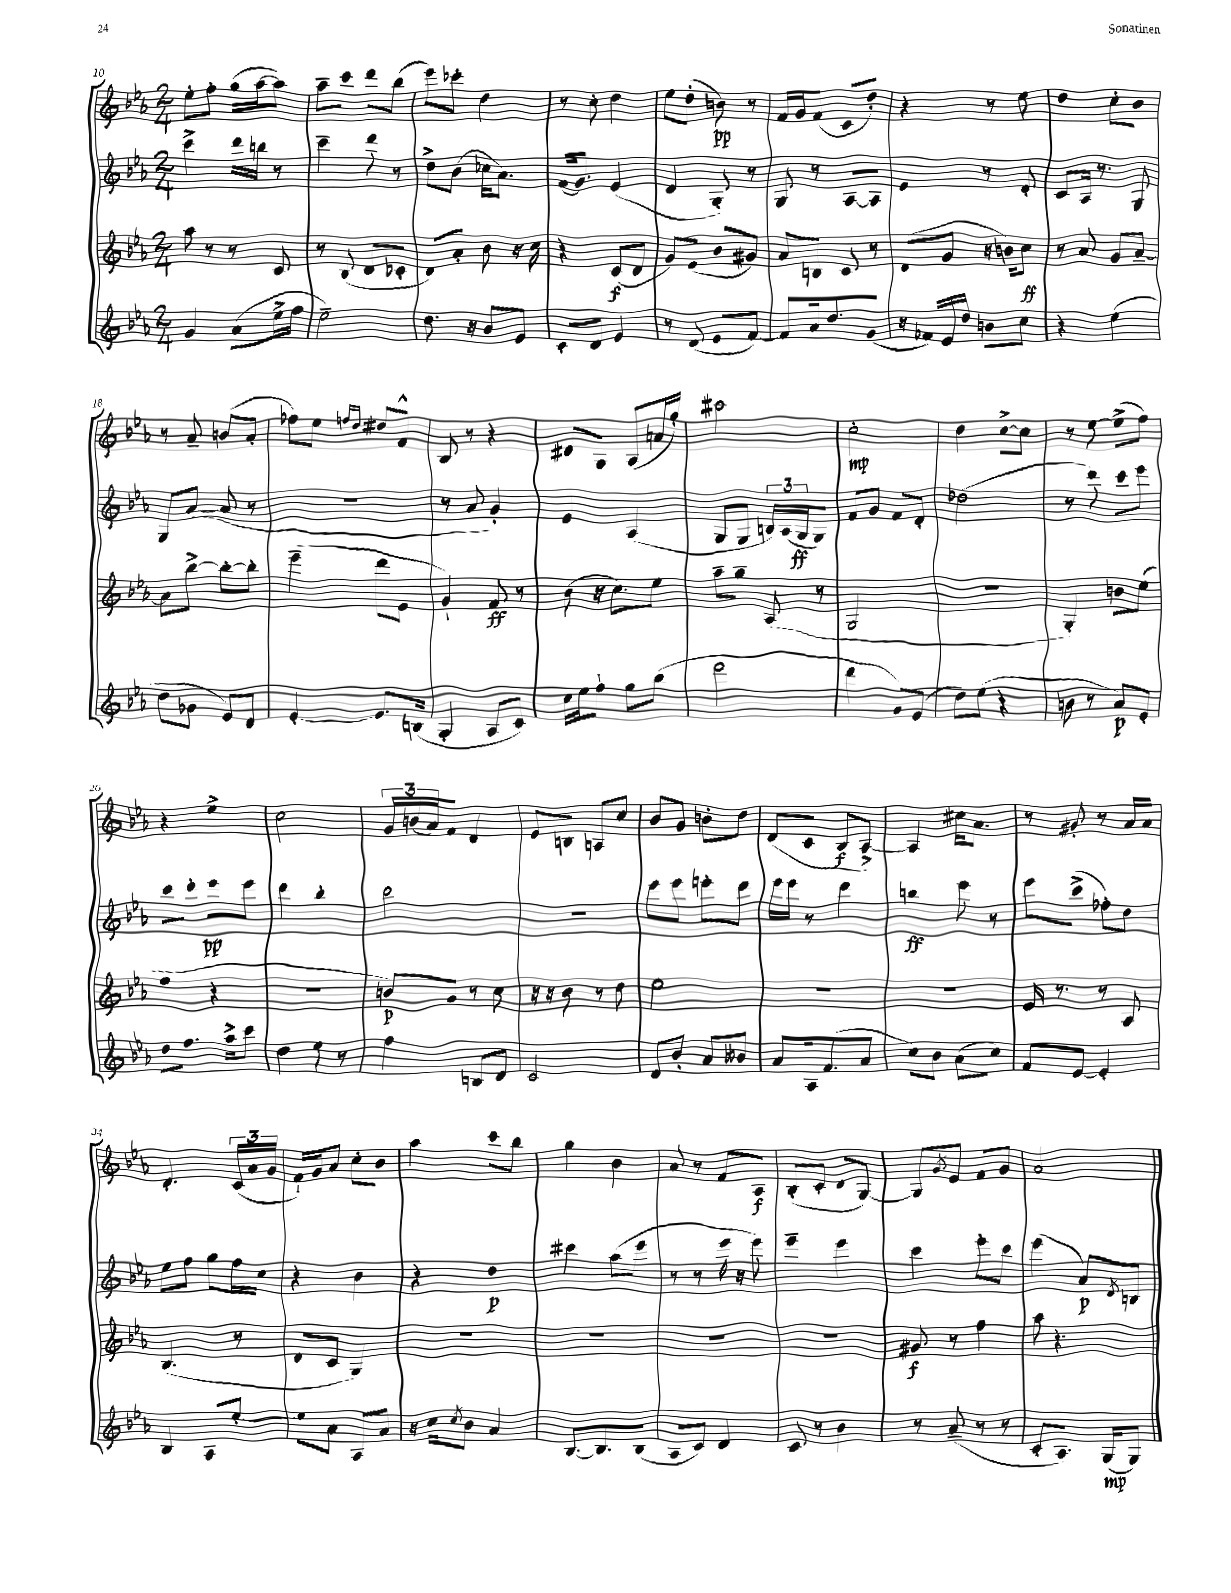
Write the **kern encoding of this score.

**kern	**dynam	**kern	**dynam	**kern	**dynam	**kern	**dynam
*part4	*part4	*part3	*part3	*part2	*part2	*part1	*part1
*staff4	*staff4	*staff3	*staff3	*staff2	*staff2	*staff1	*staff1
*clefG2	*	*clefG2	*	*clefG2	*	*clefG2	*
*k[b-e-a-]	*	*k[b-e-a-]	*	*k[b-e-a-]	*	*k[b-e-a-]	*
*M2/4	*	*M2/4	*	*M2/4	*	*M2/4	*
=10	=10	=10	=10	=10	=10	=10	=10
4g/	.	8aa-\	.	4ccc^\	.	8ee-'\L	.
.	.	8r	.	.	.	8ff'\J	.
(8a-\L	.	8r	.	16ddd\LL	.	(16gg\LL	.
.	.	.	.	16bbn\JJ	.	[16aa-\J	.
16ee-^\L	.	8c/	.	8r	.	8aa-\J])	.
16ff\JJ	.	.	.	.	.	.	.
=11	=11	=11	=11	=11	=11	=11	=11
2ee-~\)	.	8r	.	4ccc~\	.	8aa-~\L	.
.	.	(8B-/	.	.	.	8ccc\J	.
.	.	8d/L	.	8ddd\	.	8ddd\L	.
.	.	8c-X'/J	.	8r	.	(8bb-\J	.
=12	=12	=12	=12	=12	=12	=12	=12
8.dd\	.	8d/L)	.	8dd^\L	.	8eee-\L)	.
.	.	8a-'/J	.	(8b-\J	.	8ccc-X'\J	.
16r	.	.	.	.	.	.	.
8b-/L	.	8b-\	.	16cc-X\KL	.	4dd\	.
.	.	.	.	8.a-\J)	.	.	.
8e-/J	.	16r	.	.	.	.	.
.	.	16cc\	.	.	.	.	.
=13	=13	=13	=13	=13	=13	=13	=13
8c'/L	.	4r	.	(16f/KL	.	8r	.
.	.	.	.	8.g/J)	.	.	.
8d/J	.	.	.	.	.	8cc'\	.
4e-/	.	(8c/L	f	(4e-/	.	4dd\	.
.	.	8d/J	.	.	.	.	.
=14	=14	=14	=14	=14	=14	=14	=14
8r	.	8g/L)	.	4d/	.	8ee-\L	.
(8d/	.	(8e-/J	.	.	.	(8dd'\J	.
8e-/L	.	8b-/L	.	8G'/)	.	8bn\)	pp
[8f/J)	.	8g#X/J)	.	8r	.	8r	.
=15	=15	=15	=15	=15	=15	=15	=15
8f/L]	.	8a-/L	.	8G/	.	16f/LL	.
.	.	.	.	.	.	16g/J	.
16a-/k	.	8Bn/J	.	8r	.	(8f/J	.
8.dd/	.	.	.	.	.	.	.
.	.	8c/	.	[8A-/L	.	8c/L	.
(8g/J	.	8r	.	8A-/J]	.	8dd'/J)	.
=16	=16	=16	=16	=16	=16	=16	=16
16r	.	(8d/L	.	4e-/	.	4r	.
16f-X/LL)	.	.	.	.	.	.	.
16e-/	.	8g/J	.	.	.	.	.
16dd/JJ	.	.	.	.	.	.	.
8bn\L	.	16r	.	8r	.	8r	.
.	.	16bn\KL)	.	.	.	.	.
8cc\J	.	8cc\J	ff	8d'/	.	8ee-\	.
=17	=17	=17	=17	=17	=17	=17	=17
4r	.	8r	.	8c/L	.	4dd\	.
.	.	8a-/	.	16A-/Jk	.	.	.
.	.	.	.	8.r	.	.	.
(4ee-\	.	8g/L	.	.	.	8cc'\L	.
.	.	[8a-~/J	.	8G/	.	8b-\J	.
!!LO:LB:g=z
=18	=18	=18	=18	=18	=18	=18	=18
8dd\L	.	8a-\L]	.	8G/L	.	8r	.
8g-X\J	.	[8bb-^\J	.	([8a-/J	.	8a-~/	.
8e-/L)	.	8bb-'\L_	.	8a-/]	.	(8bn/L	.
8d/J	.	8bb-'\J]	.	8r	.	8a-'/J	.
=19	=19	=19	=19	=19	=19	=19	=19
[4e-'/	.	(4eee-~\	.	2r	.	8ff-X\L)	.
.	.	.	.	.	.	8ee-\J	.
.	.	.	.	.	.	16qqffn/LL	.
.	.	.	.	.	.	16qqdd/JJ	.
8.e-/L]	.	8ddd\L	.	.	.	8dd#X/L	.
.	.	8e-\J	.	.	.	8f^^/J	.
(16Bn/Jk	.	.	.	.	.	.	.
=20	=20	=20	=20	=20	=20	=20	=20
4G'/	.	4g`/)	.	8r	.	8B-/	.
.	.	.	.	8a-/	.	8r	.
8A-/L	.	8f/	ff	4g'/)	.	4r	.
8c/J)	.	8r	.	.	.	.	.
=21	=21	=21	=21	=21	=21	=21	=21
16cc\LL	.	(8b-\	.	4e-/	.	8d#X/L	.
16ee-\J	.	.	.	.	.	.	.
8ff`\J	.	16r	.	.	.	8G/J	.
.	.	8.cc\L)	.	.	.	.	.
8gg\L	.	.	.	(4A-/	.	(8A-/L	.
(8bb-\J	.	8ee-\J	.	.	.	16an/L	.
.	.	.	.	.	.	16gg'/JJ)	.
=22	=22	=22	=22	=22	=22	=22	=22
2eee-\	.	8aa-~\L	.	8G/L	.	2ccc#X\	.
.	.	8gg~\J	.	8G/J	.	.	.
.	.	(8A-/	.	24Bn/LL)	.	.	.
.	.	.	.	(24A-/	.	.	.
.	.	.	.	24G/J	ff	.	.
.	.	8r	.	8G/J)	.	.	.
=23	=23	=23	=23	=23	=23	=23	=23
4ddd\	.	2G/	.	8f/L	.	2cc'\	mp
.	.	.	.	8g/J	.	.	.
8g/L)	.	.	.	8f/L	.	.	.
(8e-/J	.	.	.	8d'/J	.	.	.
=24	=24	=24	=24	=24	=24	=24	=24
8dd\L)	.	2r	.	(2dd-X\	.	4dd\	.
(8ee-\J	.	.	.	.	.	.	.
4r	.	.	.	.	.	[8cc^\L	.
.	.	.	.	.	.	8cc\J]	.
=25	=25	=25	=25	=25	=25	=25	=25
8bn\	.	4G'/)	.	8r	.	8r	.
8r	.	.	.	8ddd\)	.	[8ee-\	.
8a-/L)	p	8bn\L	.	8ccc\L	.	(8ee-^\L]	.
8e-'/J	.	(8ee-\J	.	8eee-\J	.	8ff\J)	.
!!LO:LB:g=z
=26	=26	=26	=26	=26	=26	=26	=26
8dd\L	.	4ff\	.	8ccc\L	.	4r	.
8.ff\J	.	.	.	8ddd'\J	.	.	.
.	.	4r	.	8eee-\L	pp	4ee-^\	.
16aa-^\KL	.	.	.	.	.	.	.
8ccc\J	.	.	.	8eee-\J	.	.	.
=27	=27	=27	=27	=27	=27	=27	=27
4dd\	.	2r	.	4ddd\	.	2cc\	.
8ee-\	.	.	.	4bb-'\	.	.	.
8r	.	.	.	.	.	.	.
=28	=28	=28	=28	=28	=28	=28	=28
4ff\	.	8bn/L)	p	2ccc\	.	24g/LL	.
.	.	.	.	.	.	(24bn/	.
.	.	.	.	.	.	24a-/J)	.
.	.	8g/J	.	.	.	8f/J	.
8Bn/L	.	8r	.	.	.	4d/	.
8d/J	.	8cc\	.	.	.	.	.
=29	=29	=29	=29	=29	=29	=29	=29
2c/	.	16r	.	2r	.	8e-/L	.
.	.	16r	.	.	.	.	.
.	.	8b-\	.	.	.	8Bn/J	.
.	.	8r	.	.	.	8An/L	.
.	.	8dd\	.	.	.	8cc/J	.
=30	=30	=30	=30	=30	=30	=30	=30
8d/L	.	2ee-\	.	8eee-\L	.	8b-/L	.
8b-'/J	.	.	.	8eee-\J	.	8g/J	.
8a-/L	.	.	.	8eeen'\L	.	8bn'\L	.
8b--X/J	.	.	.	8ddd\J	.	8dd\J	.
=31	=31	=31	=31	=31	=31	=31	=31
8a-/L	.	2r	.	16eee-\LL	.	(8d/L	.
.	.	.	.	16eee-\JJ	.	.	.
16A-/k	.	.	.	8r	.	8c/J	.
(8.f/	.	.	.	.	.	.	.
.	.	.	.	4ddd\	.	8B-/L	f
8a-/J	.	.	.	.	.	[8A-^/J)	.
=32	=32	=32	=32	=32	=32	=32	=32
8cc\L)	.	2r	.	4bbn\	ff	4A-/]	.
8b-\J	.	.	.	.	.	.	.
(8a-\L	.	.	.	8eee-\	.	16cc#X\KL	.
.	.	.	.	.	.	8.a-\J	.
8cc\J)	.	.	.	8r	.	.	.
=33	=33	=33	=33	=33	=33	=33	=33
8f/L	.	16e-/	.	8eee-\L	.	8r	.
.	.	8.r	.	.	.	.	.
[8e-/J	.	.	.	(8ccc^\J	.	8g#X'/	.
4e-'/]	.	8r	.	8ff-X'\L)	.	8r	.
.	.	8A-/	.	8dd\J	.	16a-/LL	.
.	.	.	.	.	.	16a-/JJ	.
!!LO:LB:g=z
=34	=34	=34	=34	=34	=34	=34	=34
4B-/	.	(4.B-/	.	8ee-\L	.	4.d'/	.
.	.	.	.	8ff\J	.	.	.
8A-/L	.	.	.	8gg\L	.	.	.
[8ee-'/J	.	8r	.	16ff\L	.	(24c/LL	.
.	.	.	.	.	.	24a-/	.
.	.	.	.	16cc\JJ	.	.	.
.	.	.	.	.	.	24g/JJ	.
=35	=35	=35	=35	=35	=35	=35	=35
8ee-\L]	.	8d/L	.	4r	.	16f`/LL)	.
.	.	.	.	.	.	16g/J	.
8a-\J	.	8c/J	.	.	.	8a-/J	.
8A-/L	.	4G/)	.	4b-\	.	8cc'\L	.
8a-/J	.	.	.	.	.	8b-\J	.
=36	=36	=36	=36	=36	=36	=36	=36
16r	.	2r	.	4r	.	4aa-\	.
16cc\KL	.	.	.	.	.	.	.
8qcc/	.	.	.	.	.	.	.
8b-\J	.	.	.	.	.	.	.
4a-/	.	.	.	4dd\	p	8ccc\L	.
.	.	.	.	.	.	8bb-\J	.
=37	=37	=37	=37	=37	=37	=37	=37
[8.B-/L	.	2r	.	4ccc#X\	.	4gg\	.
8.B-/]	.	.	.	.	.	.	.
.	.	.	.	(8aa-\L	.	4b-\	.
(8B-/J	.	.	.	8eee-\J	.	.	.
=38	=38	=38	=38	=38	=38	=38	=38
8A-/L	.	2r	.	8r	.	8a-/	.
8c/J)	.	.	.	8r	.	8r	.
4d/	.	.	.	16eee-\	.	8f/L	.
.	.	.	.	16r	.	.	.
.	.	.	.	8eee-\)	.	8A-/J	f
=39	=39	=39	=39	=39	=39	=39	=39
8c/	.	2r	.	4eee-~\	.	(8B-'/L	.
8r	.	.	.	.	.	8c'/J	.
4b-\	.	.	.	4eee-\	.	8d/L	.
.	.	.	.	.	.	[8G/J)	.
=40	=40	=40	=40	=40	=40	=40	=40
8r	.	8g#X/	f	4ccc\	.	8G/L]	.
.	.	.	.	.	.	8qg/	.
(8a-~/	.	8r	.	.	.	8e-/J	.
8r	.	4ff\	.	8eee-'\L	.	8f/L	.
8r	.	.	.	8ccc\J	.	8g/J	.
=41	=41	=41	=41	=41	=41	=41	=41
8c'/L	.	8aa-\	.	(4eee-\	.	2a-/	.
8.A-/J)	.	4.r	.	.	.	.	.
.	.	.	.	8a-/L)	p	.	.
(16G/KL	mp	.	.	.	.	.	.
.	.	.	.	8qd/	.	.	.
8G/J)	.	.	.	8Bn/J	.	.	.
==	==	==	==	==	==	==	==
*-	*-	*-	*-	*-	*-	*-	*-
